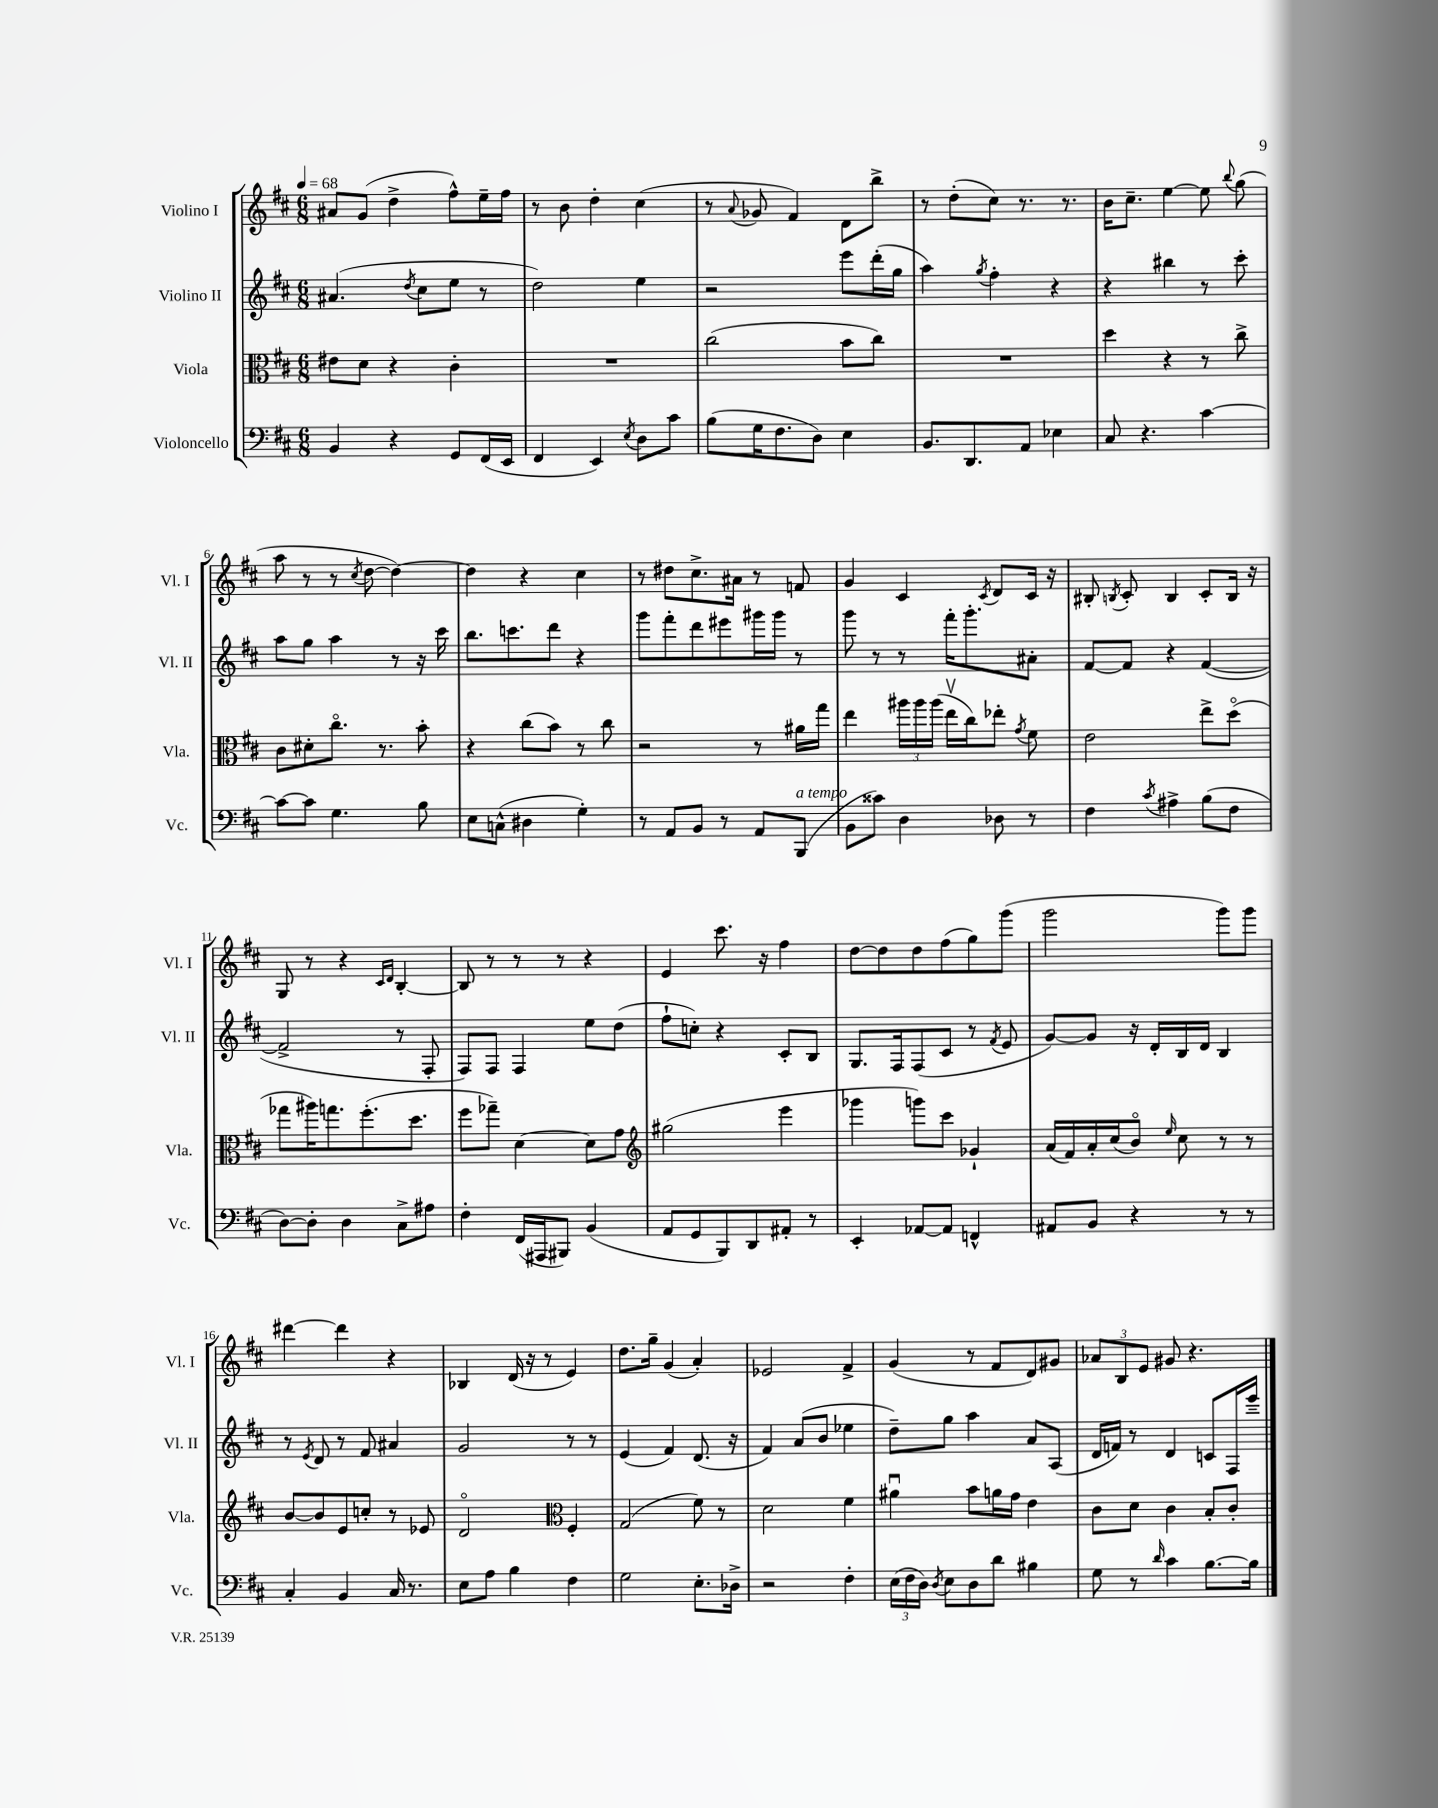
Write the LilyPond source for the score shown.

<<
\new StaffGroup <<
\new Staff = "s0" \with { instrumentName = "Violino I" shortInstrumentName = "Vl. I" } {
    \clef treble \key d \major \numericTimeSignature \time 6/8 \tempo 4 = 68
    \autoBeamOff ais'8[ g'8]( d''4-> fis''8[-^) e''16-- fis''16] |
    r8 b'8 d''4-. cis''4( |
    r8 \appoggiatura { a'8 } ges'8 fis'4) d'8[ b''8]-> |
    r8 d''8[-.( cis''8]) r8. r8. |
    b'16[ cis''8.]-- e''4~ e''8 \appoggiatura { b''8 } g''8( |
    a''8 r8 r8 \acciaccatura { cis''8 } d''8~ d''4~) |
    d''4 r4 cis''4 |
    r8 dis''8[ cis''8.-> ais'16] r8 f'8 |
    g'4 cis'4 \acciaccatura { cis'8 } d'8[ cis'16] r16 |
    bis8-. \acciaccatura { b8 } cis'8-. b4 cis'8[-. b16] r16 |
    g8 r8 r4 \grace { cis'16[ d'16] } b4~-. |
    b8 r8 r8 r8 r4 |
    e'4 cis'''8. r16 fis''4 |
    d''8[~ d''8 d''8 fis''8( g''8) g'''8]( |
    g'''2 g'''8[) g'''8] |
    dis'''4~ dis'''4 r4 |
    bes4 d'16( r16 r8 e'4) |
    d''8.[ g''16]-- g'4( a'4-.) |
    ees'2 fis'4-> |
    g'4( r8 fis'8[ d'8) gis'8] |
    \tuplet 3/2 { aes'8[ b8 e'8] } gis'8 r4. \bar "|." |
}
\new Staff = "s1" \with { instrumentName = "Violino II" shortInstrumentName = "Vl. II" } {
    \clef treble \key d \major \numericTimeSignature \time 6/8
    \autoBeamOff ais'4.( \acciaccatura { d''8 } cis''8[ e''8] r8 |
    d''2) e''4 |
    r2 e'''8[ d'''16-.( g''16] |
    a''4) \acciaccatura { g''8 } fis''4-. r4 |
    r4 bis''4 r8 cis'''8-. |
    a''8[ g''8] a''4 r8 r16 cis'''16 |
    b''8.[ c'''8. d'''8] r4 |
    g'''8[ fis'''8-. d'''8 eis'''8 gis'''16 gis'''16] r8 |
    g'''8 r8 r8 fis'''16[-. g'''8.-. ais'8]-. |
    fis'8[~ fis'8] r4 fis'4~( |
    fis'2-> r8 fis8-. |
    fis8[) fis8] fis4 e''8[ d''8]( |
    fis''8[-! c''8]-.) r4 cis'8[-. b8] |
    g8.[ fis16 fis8( cis'8] r8 \acciaccatura { fis'8 } e'8 |
    g'8[~) g'8] r16 d'16[-. b16 d'16] b4 |
    r8 \acciaccatura { e'8 } d'8 r8 fis'8 ais'4 |
    g'2 r8 r8 |
    e'4( fis'4) d'8.( r16 |
    fis'4) a'8[( b'8] ees''4 |
    d''8[--) g''8] a''4 a'8[ a8]( |
    d'16[ f'16]) r8 d'4 c'8[ fis16 e'''16]-- \bar "|." |
}
\new Staff = "s2" \with { instrumentName = "Viola" shortInstrumentName = "Vla." } {
    \clef alto \key d \major \numericTimeSignature \time 6/8
    \autoBeamOff eis'8[ d'8] r4 cis'4-. |
    R2. |
    cis''2( b'8[ cis''8]) |
    R2. |
    d''4 r4 r8 cis''8-> |
    cis'8[ dis'8-. cis''8.]\flageolet r8. b'8-. |
    r4 cis''8[( b'8]) r8 cis''8 |
    r2 r8 ais'16[ g''16] |
    e''4 \tuplet 3/2 { ais''16[ ais''16 ais''16]( } e''16[\upbow cis''16) ees''8]-. \acciaccatura { g'8 } fis'8 |
    e'2 e''8[-> d''8]\flageolet( |
    ges''8[ ais''16) g''8. fis''8.-.( d''8.] |
    fis''8[ ges''8]--) d'4~ d'8[ g'8] |
    \clef treble gis''2( e'''4 |
    ges'''4 g'''8[) cis'''8] ges'4-! |
    a'16[( fis'16) a'16-. cis''16( b'8]\flageolet) \grace { e''16 } cis''8 r8 r8 |
    b'8[~ b'8 e'8 c''8]-. r8 ees'8 |
    d'2\flageolet \clef alto fis4-. |
    g2( fis'8) r8 |
    d'2 fis'4 |
    ais'4\downbow b'8[ a'16 g'16] e'4 |
    cis'8[ d'8] cis'4 b8[-. cis'8]-. \bar "|." |
}
\new Staff = "s3" \with { instrumentName = "Violoncello" shortInstrumentName = "Vc." } {
    \clef bass \key d \major \numericTimeSignature \time 6/8
    \autoBeamOff b,4 r4 g,8[ fis,16( e,16] |
    fis,4 e,4) \acciaccatura { e8 } d8[ cis'8] |
    b8[( g16 fis8. d8]) e4 |
    b,8.[ d,8. a,8] ees4 |
    cis8 r4. cis'4~ |
    cis'8[~ cis'8] g4. b8 |
    e8[ c8]-^( dis4 g4-.) |
    r8 a,8[ b,8] r8 a,8[ b,,8]^\markup { \italic "a tempo" }( |
    b,8[ cisis'8]) d4 des8 r8 |
    fis4 \acciaccatura { cis'8 } ais4-> b8[( fis8] |
    d8[~) d8]-. d4 cis8[-> ais8] |
    fis4-. fis,16[( ais,,16 bis,,8]) b,4( |
    a,8[ g,8 b,,8) d,8 ais,8]-. r8 |
    e,4-. aes,8[~ aes,8] f,4-^ |
    ais,8[ b,8] r4 r8 r8 |
    cis4-. b,4 cis16 r8. |
    e8[ a8] b4 fis4 |
    g2 e8.[-. des16]-> |
    r2 fis4-. |
    \tuplet 3/2 { e16[( fis16 d16]) } \acciaccatura { d8 } e8[ d8 d'8] bis4 |
    g8 r8 \grace { d'16 } cis'4 b8.[~ b16] \bar "|." |
}
>>
>>
